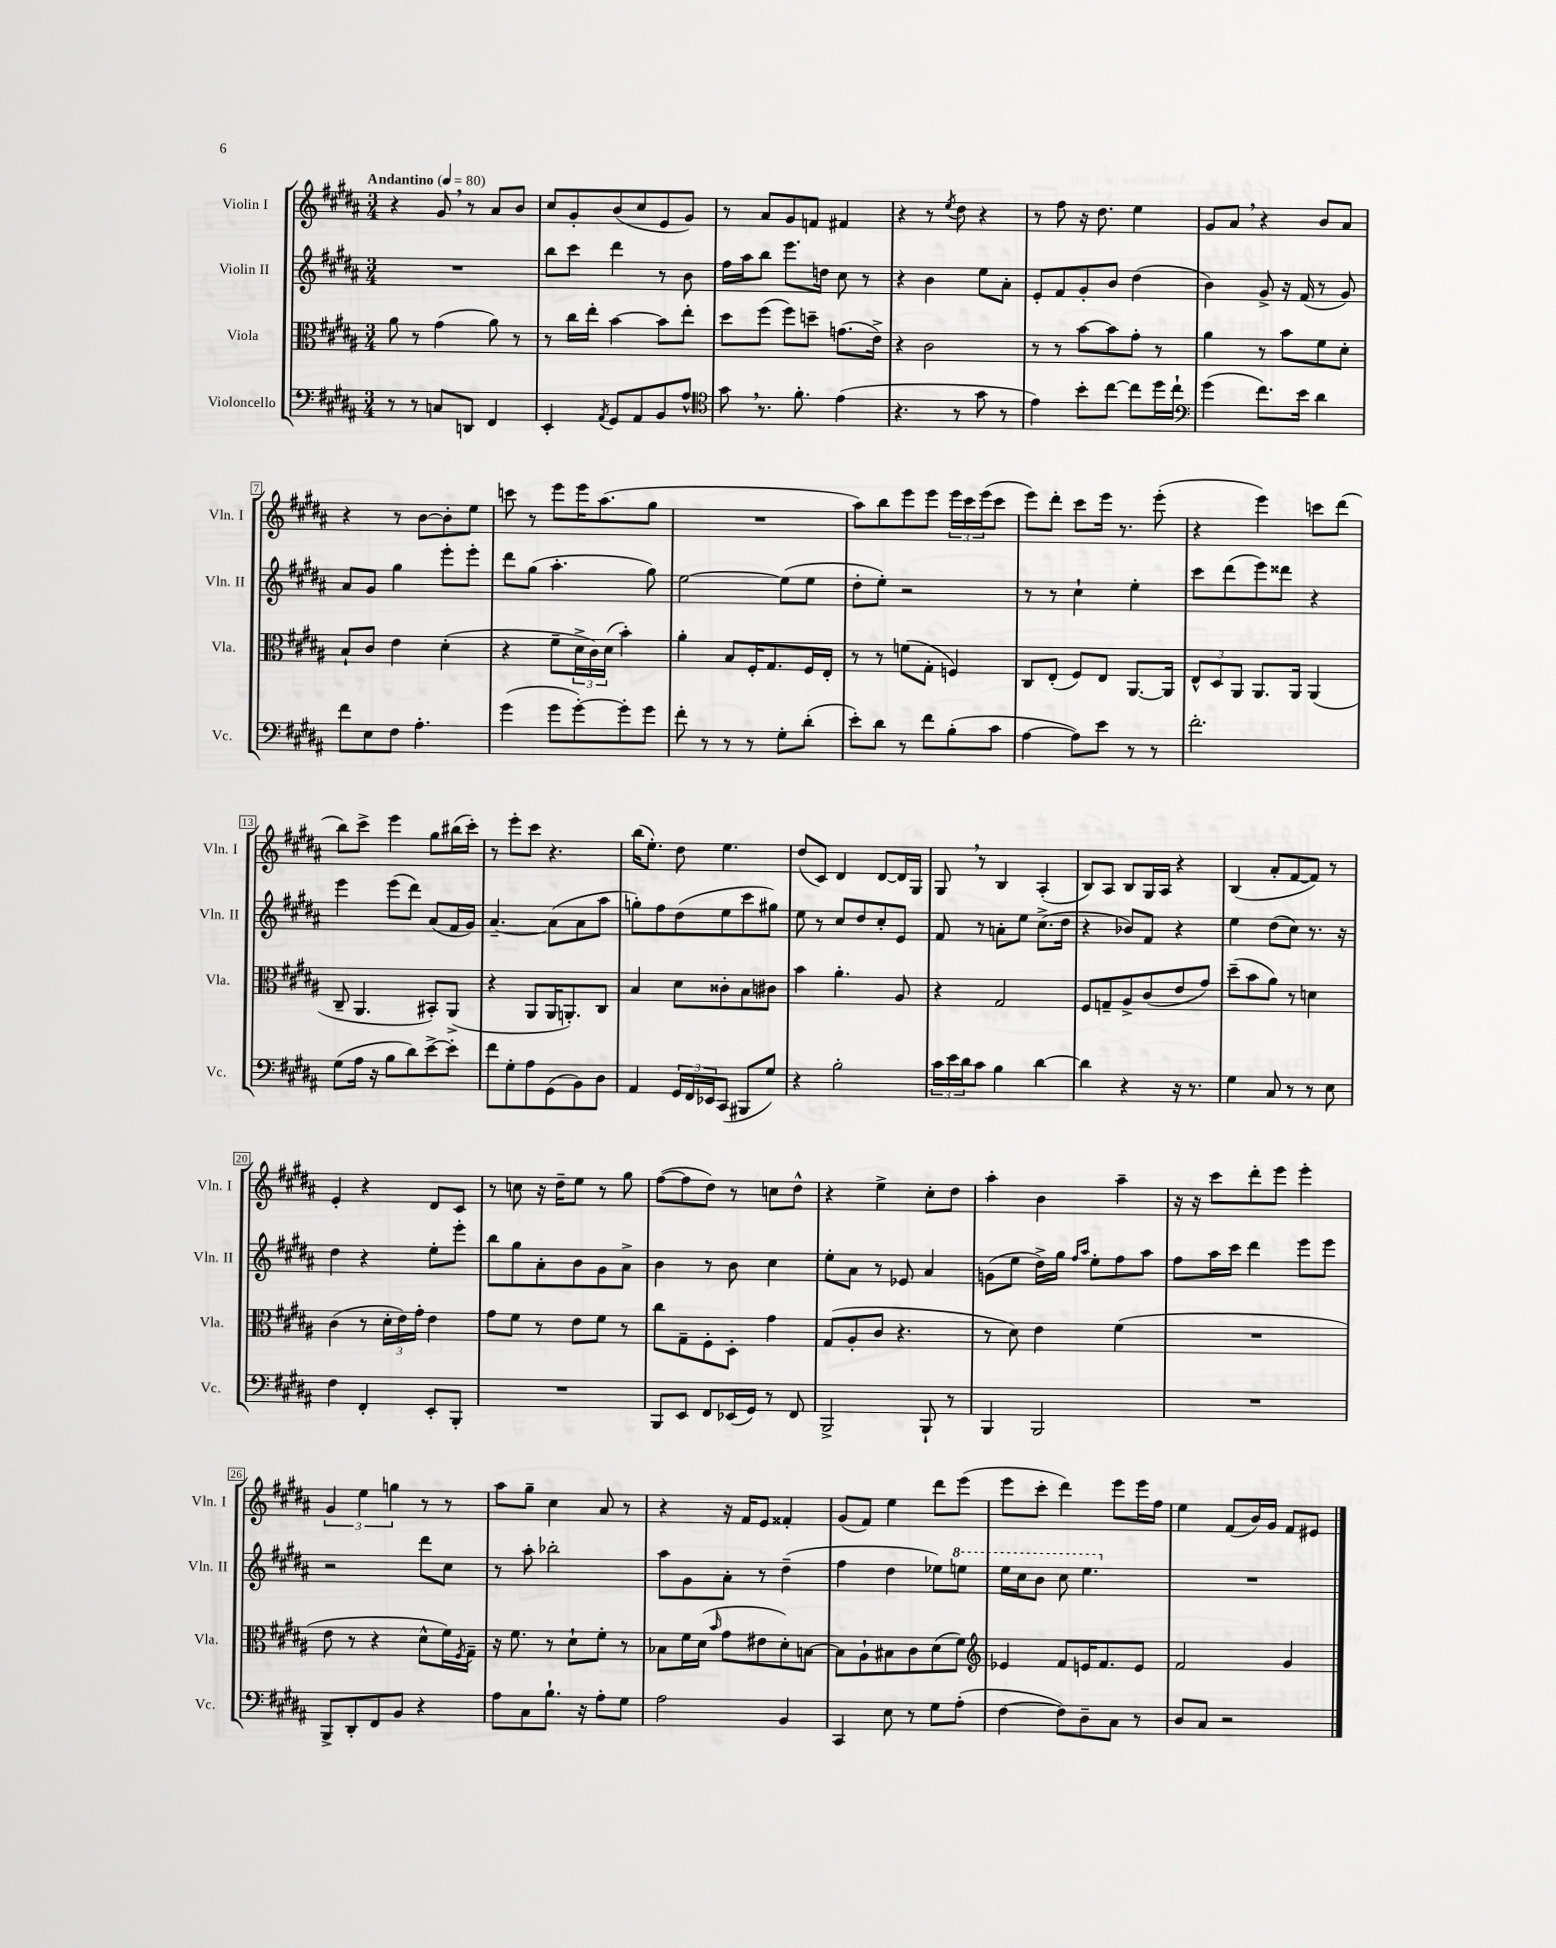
<<
\new StaffGroup <<
\new Staff = "s0" \with { instrumentName = "Violin I" shortInstrumentName = "Vln. I" } {
    \clef treble \key b \major \numericTimeSignature \time 3/4 \tempo "Andantino" 4 = 80
    r4 gis'8 \breathe r8 ais'8 b'8 |
    cis''8 gis'8-. b'8( cis''8 e'8 gis'8) |
    r8 ais'8 gis'8 f'8 fis'4 |
    r4 r8 \acciaccatura { e''8 } dis''8 r4 |
    r8 fis''8 r16 dis''8. e''4 |
    gis'8 ais'8 \breathe r4 b'8 ais'8 |
    r4 r8 b'8~ b'8-. e''8 |
    c'''8 r8 e'''8 e'''16 ais''8.( gis''8 |
    R2. |
    ais''8) b''8 e'''8 e'''8 \tuplet 3/2 { e'''16 cis'''16 e'''16( } cis'''8 |
    e'''8) dis'''8-. cis'''8 e'''16 r8. e'''8-.( |
    r4 e'''4) c'''8 dis'''8( |
    b''8) cis'''8-> e'''4 gis''8 bis''16( cis'''16-.) |
    r8 e'''8-. cis'''8 r4. |
    b''16( e''8.-.) dis''8 e''4. |
    dis''8( cis'8) dis'4 dis'8~ dis'16 gis16 |
    gis8 \breathe r8 b4 ais4-.( |
    b8) ais8 b8 gis16 ais16 r4 |
    b4( ais'8-. fis'8~ fis'8) r8 |
    e'4-. r4 dis'8 cis'8 |
    r8 c''8 r16 dis''16-- e''8 r8 gis''8 |
    fis''8~( fis''8 dis''8) r8 c''8 dis''8-^ |
    r4 e''4-> cis''8-. dis''8 |
    ais''4-. b'4 ais''4-- |
    r16 r16 cis'''8 dis'''8-. e'''8 e'''4-. |
    \tuplet 3/2 { gis'4 e''4 g''4 } r8 r8 |
    ais''8 gis''8-- cis''4 ais'8 r8 |
    r4 r16 fis'16 e'8 fisis'4-. |
    gis'8( fis'8) e''4 dis'''8 e'''8( |
    e'''8 cis'''8-. dis'''4) e'''8 e'''16 fis''16 |
    e''4 fis'8( b'16) gis'16 fis'8 eis'8 \bar "|." |
}
\new Staff = "s1" \with { instrumentName = "Violin II" shortInstrumentName = "Vln. II" } {
    \clef treble \key b \major \numericTimeSignature \time 3/4
    R2. |
    b''8 cis'''8 dis'''4 r8 b'8 |
    fis''16 ais''16 b''8 e'''8. d''16 cis''8 r8 |
    r4 b'4 e''8 ais'8-. |
    e'8-. fis'8 gis'8-. b'8 dis''4( |
    b'4) gis'8-> r16 fis'16( r8 gis'8) |
    ais'8 gis'8 gis''4 e'''8-. e'''8-. |
    dis'''8 gis''8( ais''4.-. gis''8) |
    e''2~ e''8( e''8 |
    dis''8-. e''8-.) r2 |
    r8 r8 cis''4-! e''4-. |
    cis'''8 dis'''8( e'''8) disis'''8 r4 |
    e'''4 e'''8( dis'''8) ais'8( fis'16 gis'16) |
    ais'4.~-- ais'8( ais'8 ais''8 |
    g''8-.) fis''8 dis''8( e''8 cis'''8 gis''8) |
    e''8 r8 cis''8 dis''8 cis''8-. e'8 |
    fis'8 r8 a'8-. e''8 cis''8.->( dis''16 |
    r4 bes'8) fis'8 r4 |
    e''4 dis''8( cis''8) r8. r16 |
    dis''4 r4 e''8-. e'''8-. |
    b''8 gis''8 ais'8-. b'8 gis'8 ais'8-> |
    b'4 r8 b'8 cis''4 |
    e''8-. ais'8 r8 ees'8 ais'4 |
    g'8( e''8 dis''16->) gis''16 \grace { fis''16 ais''16 } e''8-. fis''8 ais''8 |
    fis''8 ais''16 cis'''16 dis'''4 e'''8 e'''8 |
    r2 dis'''8 cis''8 |
    r8 ais''8-. bes''2-. |
    ais''8 gis'8 ais'8-. r8 dis''4--( |
    fis''4 dis''4 ees''8) \ottava #1 e'''!8 |
    e'''16 cis'''16 b''8 cis'''8 e'''4. \ottava #0 |
    R2. \bar "|." |
}
\new Staff = "s2" \with { instrumentName = "Viola" shortInstrumentName = "Vla." } {
    \clef alto \key b \major \numericTimeSignature \time 3/4
    ais'8 r8 gis'4( ais'8) r8 |
    r8 cis''16 e''16-. b'4~ b'8 e''8-. |
    dis''8 fis''8( fis''8) d''8-- g'8.( e'16->) |
    r4 cis'2 |
    r8 r8 b'8~ b'8 gis'8-. r8 |
    ais'4 r8 b'8 fis'8 dis'8-. |
    b8-! cis'8 e'4 dis'4-.( |
    r4 fis'8-- \tuplet 3/2 { dis'16-> cis'16) dis'16( } b'4-.) |
    ais'4-. b8 fis16-. gis8. fis16 e16-. |
    r8 r8 f'8( gis8-. f4) |
    cis8 e8-.( fis8) e8 ais,8.~ ais,16 |
    \tuplet 3/2 { e8-^ dis8 ais,8 } ais,8. ais,16 ais,4( |
    cis8-- ais,4. bis,8-.) ais,8->( |
    r4 ais,8 ais,16 a,8.-.) cis8 |
    b4 dis'8 cisis'8-. b8 cis'8 |
    b'4 ais'4.-. ais8 |
    r4 gis2 |
    fis8 g8-- ais8-> cis'8( e'8 gis'8) |
    dis''8--( b'8 ais'8) r8 d'4 |
    cis'4( r8 \tuplet 3/2 { dis'16-. e'16) gis'16-. } e'4 |
    gis'8 fis'8 r8 e'8 fis'8 r8 |
    cis''8 gis8-- fis8-. dis8-. gis'4 |
    gis8( ais8-. cis'8 r4. |
    r8 dis'8) e'4 fis'4( |
    R2. |
    e'8 r8 r4 dis'8-^ fis'16) \acciaccatura { fis8 } gis16-- |
    r16 fis'8. r8 dis'8-! fis'8-. r8 |
    bes8 fis'16 dis'16( \grace { b'16 } gis'8 eis'8 dis'8-.) b8~ |
    b8 ais8-! bis8 cis'8 dis'8( fis'8) |
    \clef treble ees'4 fis'8 e'16 fis'8. e'8 |
    fis'2 gis'4 \bar "|." |
}
\new Staff = "s3" \with { instrumentName = "Violoncello" shortInstrumentName = "Vc." } {
    \clef bass \key b \major \numericTimeSignature \time 3/4
    r8 r8 c8 d,8 fis,4 |
    e,4-. \acciaccatura { ais,8 } gis,8 ais,8 b,8 ais8-^ |
    \clef tenor gis'8 \breathe r8. fis'8.-. e'4( |
    r4. r8 gis'8 r8 |
    e'4) b'8-. cis''8~ cis''8 dis''16 cis''16-! |
    \clef bass gis'4( fis'8.) e'16 dis'4 |
    fis'8 e8 fis8 ais4.-. |
    gis'4( gis'8 gis'8~-.) gis'8-. gis'8 |
    fis'8-. r8 r8 r8 gis8-. dis'8-.( |
    e'8-.) dis'8 r8 fis'8 b8-.( cis'8 |
    ais4~ ais8) e'8 r8 r8 |
    fis'2.-. |
    gis8( ais16 r16 b8 dis'8) e'8~-> e'8-. |
    fis'8 gis8-. ais8 gis,8( b,8) dis8 |
    ais,4 \tuplet 3/2 { gis,16 fis,16 ees,16 } cis,8( bis,,8 gis8) |
    r4 b2-. |
    \tuplet 3/2 { cis'16 e'16 dis'16 } cis'8 b4 dis'4~ |
    dis'4 r4 r16 r8. |
    gis4 cis8 r8 r8 e8 |
    fis4 fis,4-. e,8-. b,,8-. |
    R2. |
    b,,8 e,8 fis,8 ees,16( gis,16) r8 fis,8 |
    b,,2-> b,,8-! r8 |
    b,,4 b,,2 |
    R2. |
    b,,8-> dis,8-. fis,8 b,8 r4 |
    ais8 cis8 b8.-! r16 ais8-. gis8 |
    ais2 b,4 |
    cis,4 e8 r8 gis8 ais8-.( |
    fis4~ fis8) dis8-- cis8 r8 |
    dis8 cis8 r2 \bar "|." |
}
>>
>>
\layout { \context { \Score \override BarNumber.stencil = #(make-stencil-boxer 0.1 0.3 ly:text-interface::print) } }
